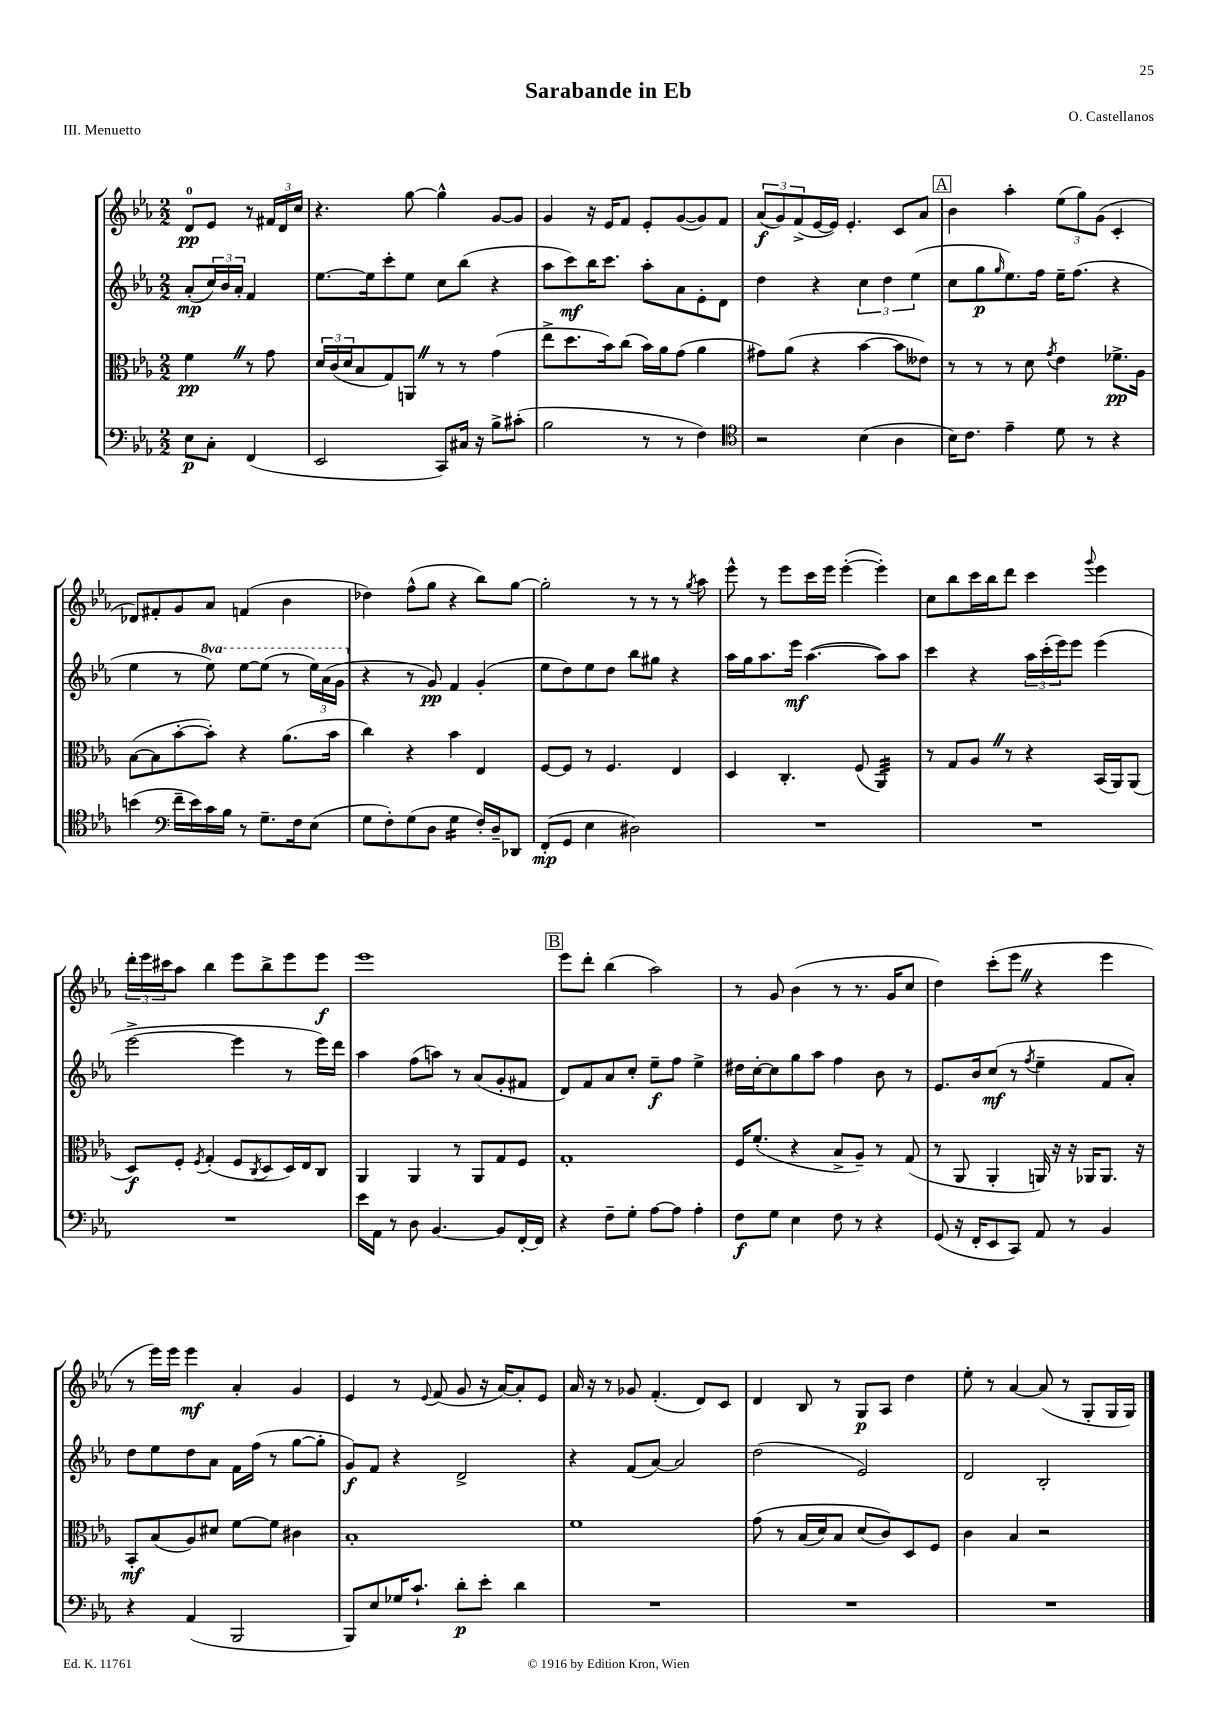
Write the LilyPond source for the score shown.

\header { title = "Sarabande in Eb" composer = "O. Castellanos" piece = "III. Menuetto" }
<<
\new StaffGroup <<
\new Staff = "s0" {
    \clef treble \key ees \major \numericTimeSignature \time 2/2 \partial 2
    d'8-0\pp ees'8 r8 \tuplet 3/2 { fis'16 d'16 c''16 } |
    r4. g''8~ g''4-^ g'8~ g'8 |
    g'4 r16 ees'16 f'8 ees'8-. g'8~( g'8) f'8 |
    \tuplet 3/2 { aes'8\f( g'8) f'8->( } ees'16~ ees'16) ees'4.-. c'8 aes'8 |
    \mark \markup { \box "A" } bes'4 aes''4-. \tuplet 3/2 { ees''8( g''8) g'8( } c'4-. |
    des'8) fis'8-. g'8 aes'8 f'4( bes'4 |
    des''4) f''8-^( g''8 r4 bes''8) g''8~ |
    g''2-. r8 r8 r8 \acciaccatura { g''8 } aes''8 |
    ees'''8-^ r8 ees'''8 c'''16 ees'''16 ees'''4~-.( ees'''4-.) |
    c''8 bes''8 c'''16 bes''16 d'''8 c'''4 \appoggiatura { g'''8 } ees'''4 |
    \tuplet 3/2 { d'''16-. ees'''16 cis'''16 } aes''8 bes''4 ees'''8 bes''8-> ees'''8 ees'''8\f |
    ees'''1 |
    \mark \markup { \box "B" } ees'''8 d'''8-. bes''4( aes''2) |
    r8 g'8 bes'4( r8 r8. g'16 c''8 |
    d''4) c'''8-.( ees'''8 \once \override BreathingSign.text = \markup { \musicglyph "scripts.caesura.straight" } \breathe r4 ees'''4 |
    r8 ees'''16) ees'''16 ees'''4\mf aes'4-. g'4 |
    ees'4 r8 \appoggiatura { ees'8 } f'8( g'8 r16 aes'16~) aes'8-. ees'8 |
    aes'16 r16 r8 ges'8 f'4.-.( d'8) c'8 |
    d'4 bes8 r8 g8\p aes8 d''4 |
    ees''8-. r8 aes'4~ aes'8( r8 g8-. g16 g16) \bar "|." |
}
\new Staff = "s1" {
    \clef treble \key ees \major \numericTimeSignature \time 2/2 \set Staff.ottavationMarkups = #ottavation-simple-ordinals \partial 2
    aes'8-.\mp( \tuplet 3/2 { c''16) bes'16 aes'16-. } f'4 |
    ees''8.~ ees''16 c'''8-. ees''8 c''8 bes''8( r4 |
    aes''8 c'''8\mf) bes''16 c'''8. aes''8-. aes'8 ees'8-. d'8 |
    d''4 r4 \tuplet 3/2 { c''4 d''4 ees''4( } |
    \mark \markup { \box "A" } c''8 g''8\p \grace { g''16 } ees''8.) f''16 ees''16-- f''8.( r4 |
    ees''4 r8 \ottava #1 ees'''8) ees'''8~ ees'''8( r8 \tuplet 3/2 { ees'''16) aes''16( g''16 \ottava #0 } |
    r4 r8 g'8\pp) f'4 g'4-.( |
    ees''8 d''8) ees''8 d''8 bes''8 gis''8 r4 |
    aes''16 g''16 aes''8. ees'''16\mf aes''4.~( aes''8) aes''8 |
    c'''4 r4 \tuplet 3/2 { aes''16 c'''16-.( ees'''16) } ees'''8 ees'''4( |
    ees'''2~-> ees'''4 r8 ees'''16) d'''16 |
    aes''4 f''8( a''8) r8 aes'8( g'8-. fis'8 |
    \mark \markup { \box "B" } d'8) f'8 aes'8 c''8-. ees''8--\f f''8 ees''4-> |
    dis''16 c''16~-. c''8 g''8 aes''8 f''4 bes'8 r8 |
    ees'8. bes'16 c''8\mf( r8 \acciaccatura { f''8 } ees''4-- f'8 aes'8-.) |
    d''8 ees''8 d''8 aes'8 f'16 f''16( r8 g''8~ g''8-. |
    g'8\f) f'8 r4 d'2-> |
    r4 f'8( aes'8~) aes'2 |
    d''2( ees'2) |
    d'2 bes2-. \bar "|." |
}
\new Staff = "s2" {
    \clef alto \key ees \major \numericTimeSignature \time 2/2 \partial 2
    f'4\pp \once \override BreathingSign.text = \markup { \musicglyph "scripts.caesura.straight" } \breathe r8 g'8 |
    \tuplet 3/2 { d'16 c'16( d'16 } bes8 g8) a,8 \once \override BreathingSign.text = \markup { \musicglyph "scripts.caesura.straight" } \breathe r8 r8 g'4( |
    ees''8-> d''8. bes'16) c''8( bes'16) aes'16 g'8( aes'4 |
    gis'8) aes'8( r4 bes'4~ bes'8 eeses'8) |
    \mark \markup { \box "A" } r8 r8 r8 d'8 \acciaccatura { g'8 } ees'4 fes'8.->\pp aes16 |
    bes8~( bes8 bes'8~-. bes'8-.) r4 aes'8.( bes'16 |
    c''4) r4 bes'4 ees4 |
    f8~ f8 r8 f4. ees4 |
    d4 c4.-. f8( aes,4:32) |
    r8 g8 aes8 \once \override BreathingSign.text = \markup { \musicglyph "scripts.caesura.straight" } \breathe r8 r4 bes,16( aes,16) aes,8( |
    d8\f) f8-. \acciaccatura { f8 } g4-.( f8 \acciaccatura { c8 } d8 d16) ees16 c8 |
    aes,4 aes,4 r8 aes,8 g8 f8 |
    \mark \markup { \box "B" } g1-. |
    f16 f'8.-.( r4 bes8-> aes8--) r8 g8( |
    r8 aes,8 aes,4-. a,16) r16 r16 aes,16 aes,8. r16 |
    bes,8-.\mf bes8( aes8) dis'8 f'8~ f'8 cis'4 |
    bes1-. |
    f'1 |
    g'8\( r8 bes16( d'16) bes8 d'8( c'8)\) d8 f8 |
    c'4 bes4 r2 \bar "|." |
}
\new Staff = "s3" {
    \clef bass \key ees \major \numericTimeSignature \time 2/2 \partial 2
    ees8\p c8-. f,4( |
    ees,2 c,8) cis16 r16 bes8-> cis'8-.( |
    bes2 r8 r8 f4) |
    \clef tenor r2 bes4( aes4 |
    \mark \markup { \box "A" } bes16) c'8. ees'4-- d'8 r8 r4 |
    b'4( \clef bass f'16-- ees'16) c'16 bes16 r8 g8.-- f16 ees8( |
    g8 f8-.) g8( d8 g4:16 f16-.) d16-- des,8 |
    f,8-.\mp( g,8 ees4 dis2) |
    R1 |
    R1 |
    R1 |
    ees'16 aes,16 r8 d8 bes,4.~ bes,8 f,16~-. f,16 |
    \mark \markup { \box "B" } r4 f8-- g8-. aes8~ aes8 aes4-. |
    f8\f g8 ees4 f8 r8 r4 |
    g,8( r16 f,16-. ees,8 c,8) aes,8 r8 bes,4 |
    r4 aes,4( bes,,2 |
    bes,,8) ees8 ges16 c'8.-! d'8-.\p ees'8-. d'4 |
    R1 |
    R1 |
    R1 \bar "|." |
}
>>
>>
\layout { \context { \Score \remove "Bar_number_engraver" } }
